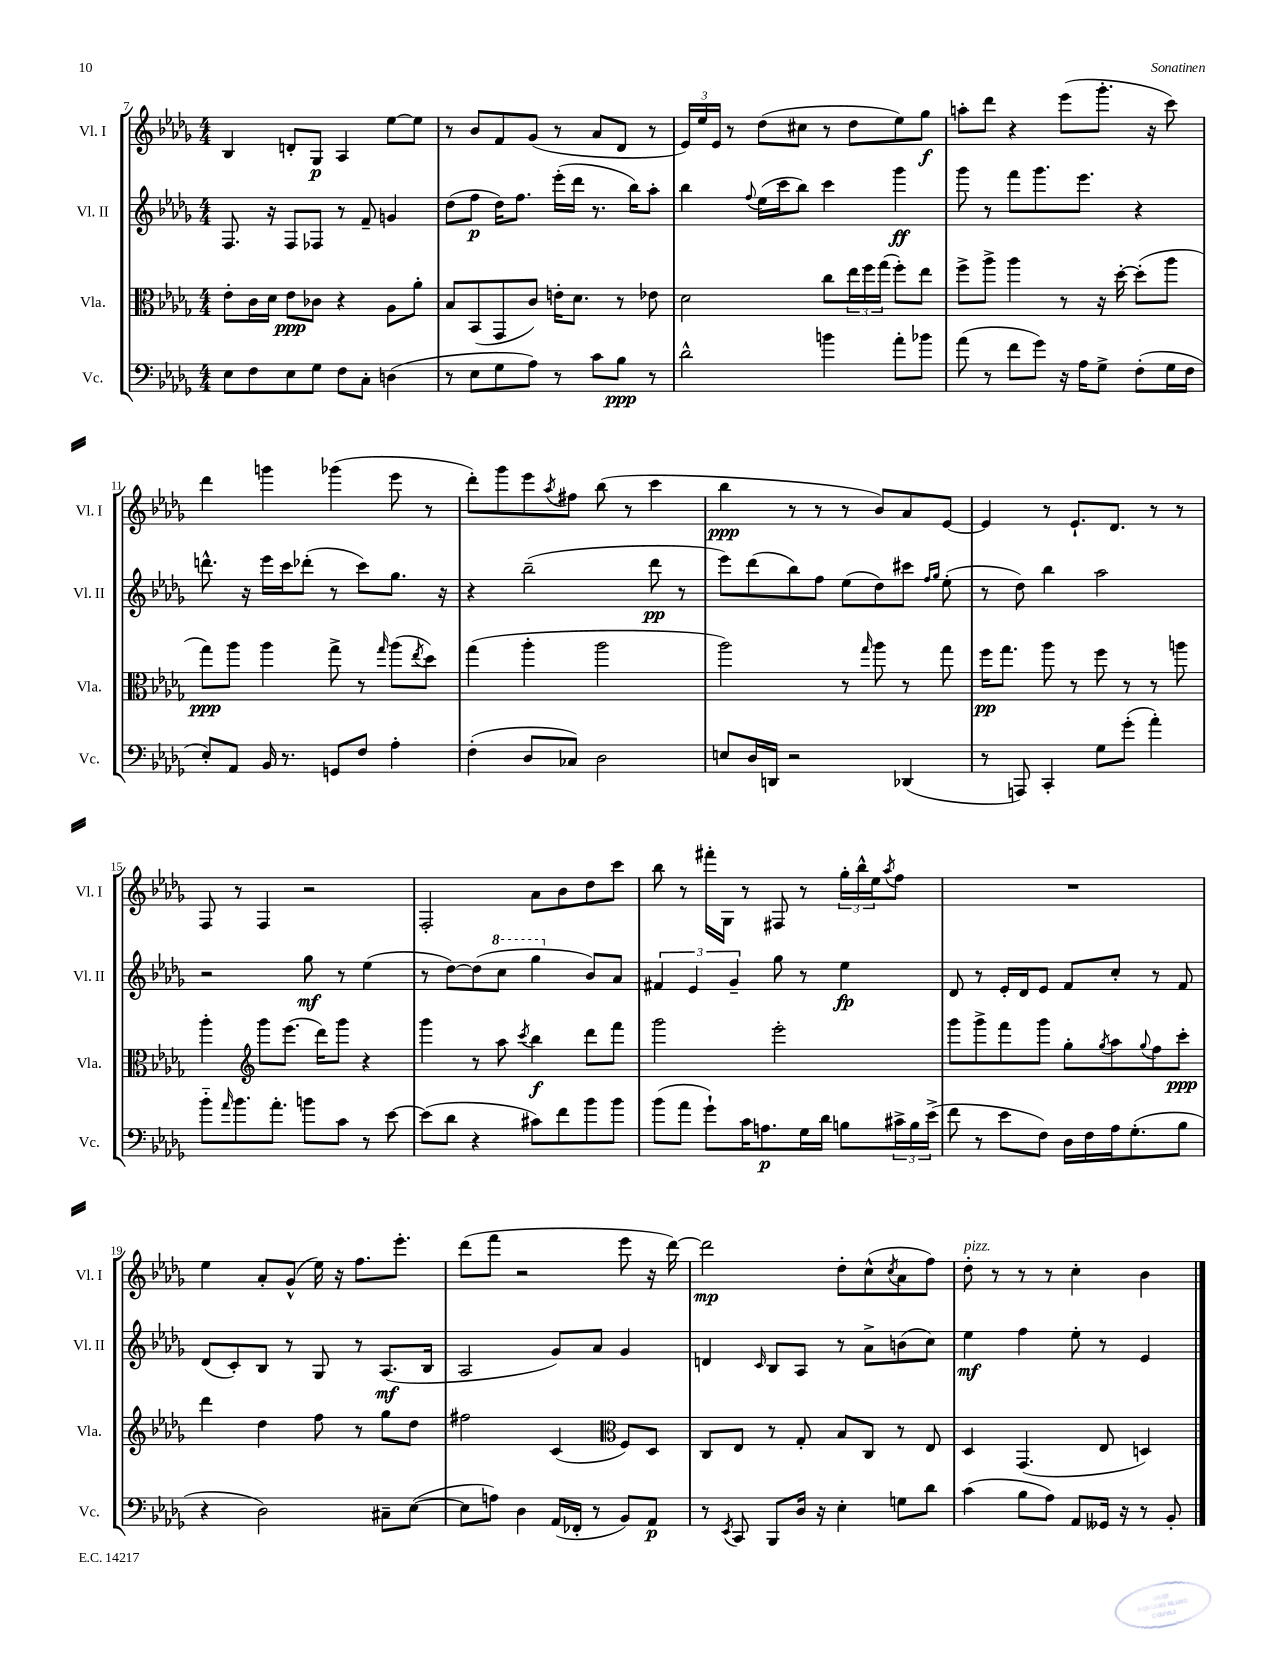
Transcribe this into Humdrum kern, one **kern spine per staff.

**kern	**kern	**kern	**kern
*staff4	*staff3	*staff2	*staff1
*clefF4	*clefC3	*clefG2	*clefG2
*k[b-e-a-d-g-]	*k[b-e-a-d-g-]	*k[b-e-a-d-g-]	*k[b-e-a-d-g-]
*M4/4	*M4/4	*M4/4	*M4/4
8E-	8e-'	8.F	4B-
8F	16c	.	.
.	16d-	16r	.
8E-	8e-	8F	8d'
8G-	8c-	8F-	8G-
8F	4r	8r	4A-
8C'	.	8f~	.
(4D	8A-	4g	[8ee-
.	8a-'	.	8ee-]
=	=	=	=
8r	8B-	(8dd-	8r
8E-	(8BB-	8ff	8b-
8G-	8GG-	16dd-)	8f
.	.	8.ff	.
8A-)	8c)	.	(8g-
8r	16e'	(16eee-'	8r
.	8.d-	16ddd-	.
8c	.	8.r	8a-
8B-	8r	.	8d-
.	.	16bb-)	.
8r	8e-	8aa-'	8r
=	=	=	=
2d-^^	2d-	4bb-	24e-)
.	.	.	24ee-
.	.	.	24e-
.	.	.	8r
.	.	8qqff	.
.	.	(16ee-	(8dd-
.	.	16ccc	.
.	.	8bb-)	8cc#
4b	8cc	4ccc	8r
.	24ee-	.	8dd-
.	24ff	.	.
.	(24gg-	.	.
8a-'	8ff')	4ggg-	8ee-)
8b-	8ee-	.	8gg-
=	=	=	=
(8a-	8ff^	8ggg-	8aa'
8r	8aa-^	8r	8ddd-
8f	4aa-	8fff	4r
8g-)	.	8.ggg-	.
16r	8r	.	(8eee-
16A-	.	8.eee-	.
8G-^	16r	.	8.ggg-'
.	[16dd-'	.	.
(8F'	(8dd-']	4r	.
.	.	.	16r
16G-	8aa-	.	8ccc)
16F	.	.	.
=	=	=	=
8E-')	8gg-)	8.ddd^^	4ddd-
8AA-	8aa-	.	.
.	.	16r	.
16BB-	4aa-	16eee-	4ggg
8.r	.	16ccc	.
.	.	(8ddd-'	.
8GG	8gg-^	8r	(4ggg-
8F	8r	8ccc)	.
.	16qqgg-	.	.
4A-'	(8aa-	8.gg-	8eee-
.	8qee-	.	.
.	8dd-)	.	8r
.	.	16r	.
=	=	=	=
(4F'	(4gg-	4r	8ddd-')
.	.	.	8ggg-
8D-	4aa-'	(2bb-~	8eee-
.	.	.	8qaa-
8C-)	.	.	8ff#
2D-	2aa-	.	(8bb-
.	.	.	8r
.	.	8ddd-	4ccc
.	.	8r	.
=	=	=	=
8E	2aa-)	8eee-)	4bb-
16D-	.	(8ddd-	.
16DD	.	.	.
2r	.	8bb-)	8r
.	.	8ff	8r
.	8r	(8ee-	8r
.	16qqgg-	.	.
.	8aa-	8dd-)	8b-)
(4DD-	8r	8ccc#	8a-
.	.	16qqff	.
.	.	16qqgg-	.
.	8gg-	(8ee-'	[8e-
=	=	=	=
8r	16ff	8r	4e-]
.	8.gg-	.	.
8AAA)	.	8dd-)	.
4CC'	8aa-	4bb-	8r
.	8r	.	8.e-`
8G-	8ff	2aa-	.
.	.	.	8.d-
(8g-'	8r	.	.
4a-')	8r	.	8r
.	8aa	.	8r
=	=	=	=
8b-'~	4aa-'	2r	8F
16qqa-	.	.	.
8.b-	.	.	8r
*	*clefG2	*	*
.	8ggg-	.	4F
8.a-'	.	.	.
.	(8.eee-	.	.
8b	.	8gg-	2r
.	16ddd-)	.	.
8c	8ggg-	8r	.
8r	4r	(4ee-	.
[8e-	.	.	.
=	=	=	=
(8e-]	4ggg-	8r	2F'
8d-	.	[8dd-)	.
4r	8r	(8dd-]	.
.	8aa-	8ccc	.
.	8qccc	.	.
8c#)	4bb-	4ggg-	8a-
8f	.	.	8b-
8b-	8ddd-	8b-)	8dd-
8b-	8fff	8a-	8ccc
=	=	=	=
(8b-	2ggg-	6f#	8bb-
8a-	.	.	8r
.	.	6e-	.
8g-`)	.	.	16fff#'
.	.	.	16G-
.	.	6g-~	.
16c	.	.	8r
8.A	.	.	.
.	2eee-'	8gg-	8F#
16G-	.	8r	8r
16d-	.	.	.
8B	.	4ee-	24gg-'
.	.	.	24bb-^^
.	.	.	24ee-
.	.	.	8qaa-
24c#^	.	.	8ff
24B	.	.	.
(24e-^	.	.	.
=	=	=	=
8f	8ggg-	8d-	1r
8r	8ggg-^	8r	.
8e-	8fff	16e-'	.
.	.	16d-	.
8F)	8ggg-	8e-	.
16D-	8gg-'	8f	.
16F	.	.	.
.	8qgg-	.	.
16A-	8aa-	8cc'	.
(8.G-'	.	.	.
.	8qqgg-	.	.
.	8ff	8r	.
8B-	8ccc'	8f	.
=	=	=	=
4r	4ddd-	(8d-	4ee-
.	.	8c')	.
2D-)	4dd-	8B-	8a-'
.	.	8r	(8g-^^
.	8ff	8G-	16ee-)
.	.	.	16r
.	8r	8r	8.ff
8C#~	8gg-	(8.A-	.
.	.	.	8.eee-'
([8E-	8dd-	.	.
.	.	16B-	.
=	=	=	=
8E-]	2ff#	2A-	(8ddd-
8A)	.	.	8fff
4D-	.	.	2r
(16AA-	(4c	8g-)	.
16FF-'	.	.	.
8r	.	8a-	.
*	*clefC3	*	*
8BB-)	8F)	4g-	8eee-
8AA-	8D-	.	16r
.	.	.	[16ddd-)
=	=	=	=
8r	8C	4d	2ddd-]
8qEE-	.	.	.
8CC	8E-	.	.
.	.	16qqc	.
8BBB-	8r	8B-	.
16D-	8G-'	8A-	.
16r	.	.	.
4E-'	8B-	8r	8dd-'
.	8C	8a-^	(8cc^^
.	.	.	8qcc
8G	8r	(8b	8a-
8d-	8E-	8cc)	8ff)
=	=	=	=
(4c	4D-	4ee-	8dd-'
.	.	.	8r
8B-	(4.GG-	4ff	8r
8A-)	.	.	8r
8AA-	.	8ee-'	4cc'
16GG--	8E-	8r	.
16r	.	.	.
8r	4D)	4e-	4b-
8BB-'	.	.	.
==	==	==	==
*-	*-	*-	*-
